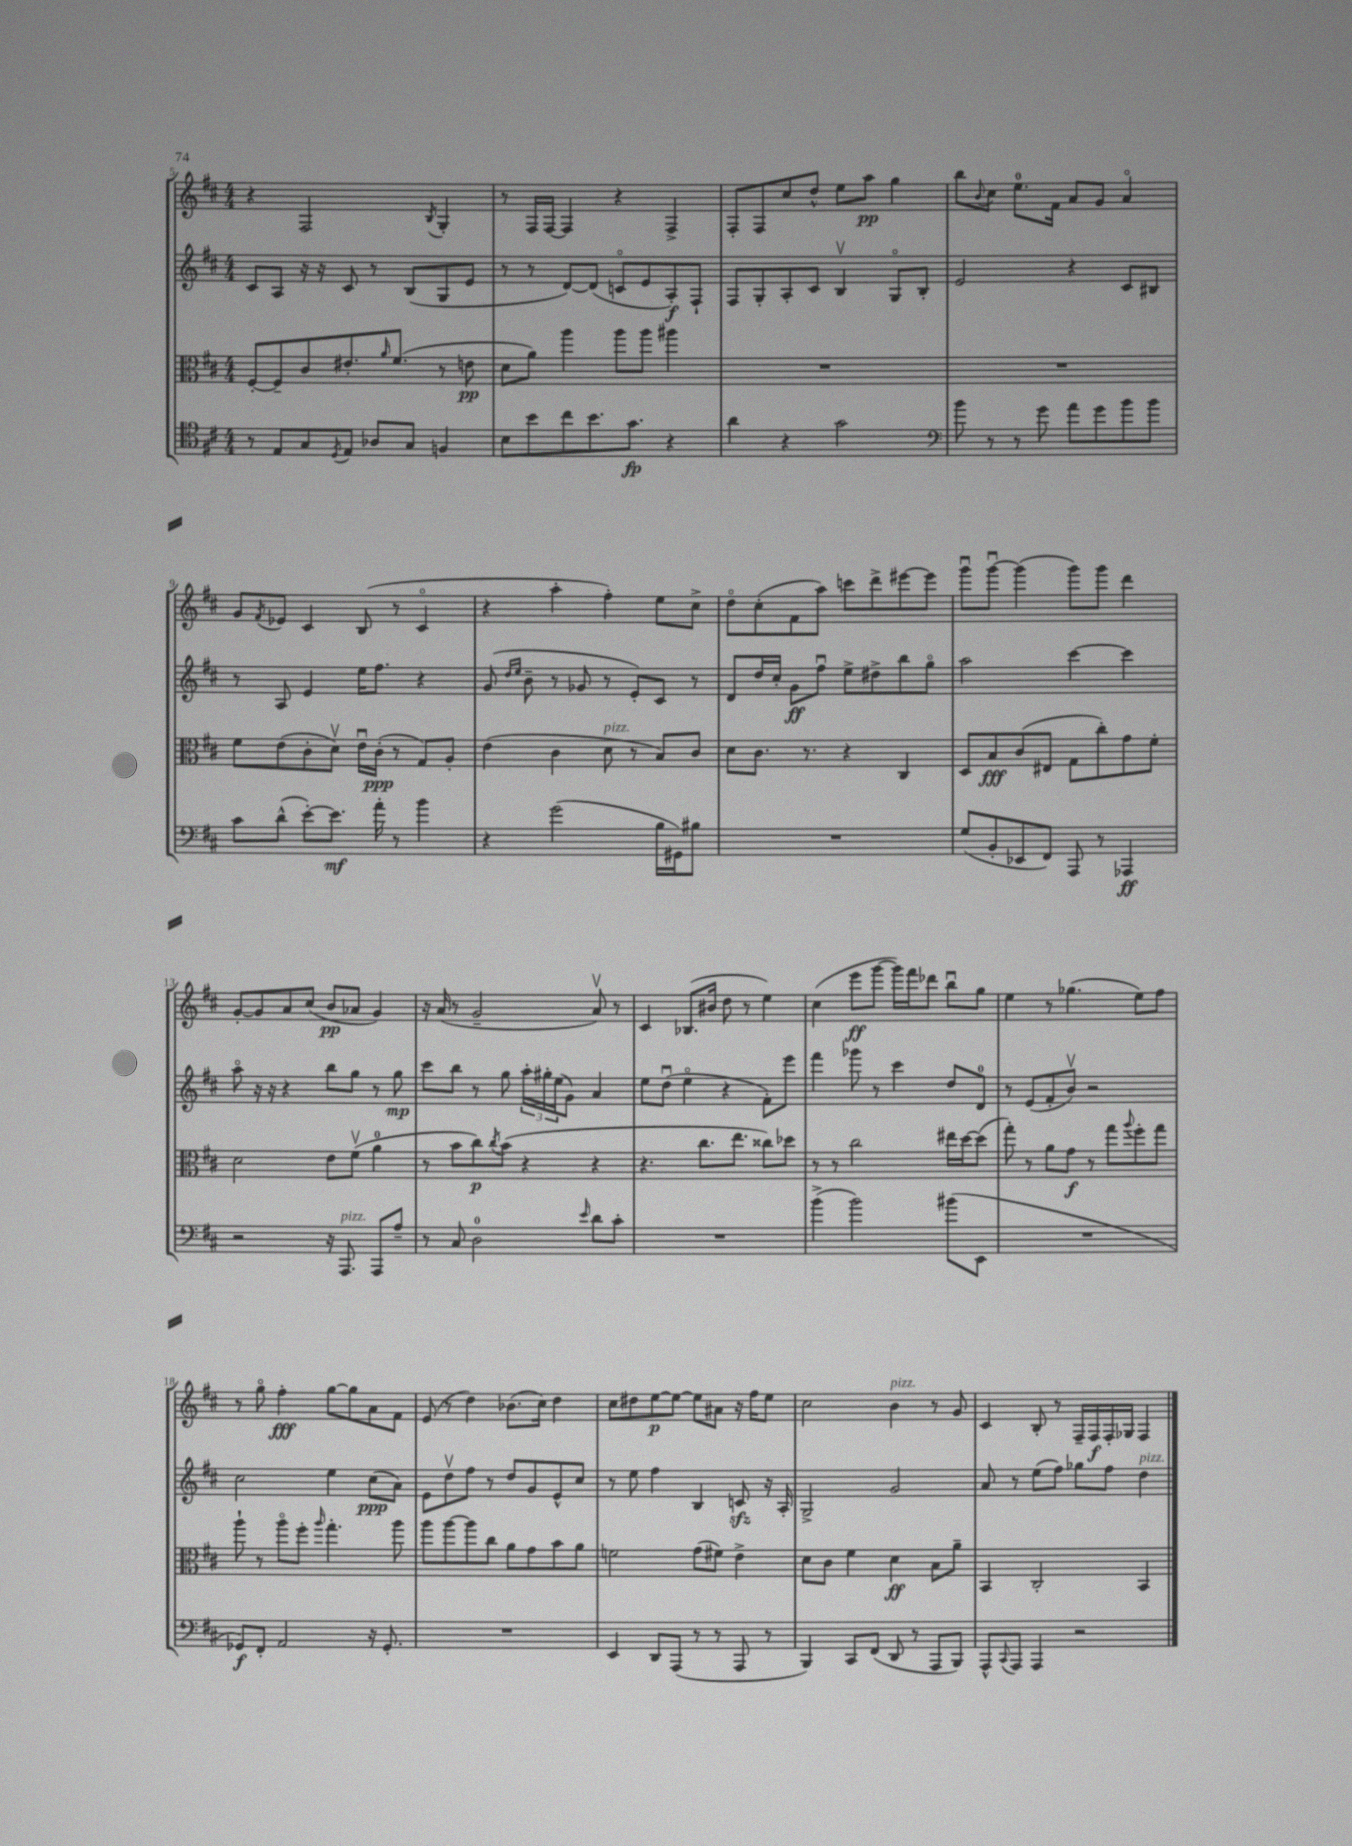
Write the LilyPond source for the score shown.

<<
\new StaffGroup <<
\new Staff = "s0" {
    \clef treble \key d \major \numericTimeSignature \time 4/4
    r4 fis2 \acciaccatura { b8 } g4-. |
    r8 fis16 fis16~ fis4 r4 fis4-> |
    fis8-. fis8 cis''8 d''8-^ e''8 a''8\pp g''4 |
    b''8 \appoggiatura { b'8 } cis''8 e''8.-0 fis'16 a'8 g'8 a'4\flageolet |
    g'8 \acciaccatura { fis'8 } ees'8 cis'4 b8( r8 cis'4\flageolet |
    r4 a''4-. fis''4-.) e''8 cis''8-> |
    d''8\flageolet cis''8-.( fis'8 a''8) c'''8 d'''8-> eis'''8~ eis'''8 |
    g'''8\downbow g'''8~\downbow g'''4( g'''8) g'''8 d'''4 |
    g'8~-. g'8 a'8 cis''8( b'8\pp aes'8 g'4) |
    r16 a'16( r8 g'2-- a'8\upbow) r8 |
    cis'4 bes8.( bis'16 d''8 r8 e''4) |
    cis''4( e'''8\ff g'''8~ g'''16) fis'''16 des'''8 b''8\downbow g''8 |
    e''4 r8 ges''4.( e''8) fis''8 |
    r8 g''8\flageolet fis''4-.\fff g''8~ g''8 a'8 fis'8 |
    e'8( r8 d''4) bes'8.( cis''16) d''4 |
    cis''8 dis''8 e''8~\p e''8~ e''8 ais'8 r16 fis''16 e''8 |
    cis''2 b'4^\markup { \italic "pizz." } r8 g'8 |
    cis'4 b8-. r8 fis16-- fis16\f fis16-. ges16 fis4 \bar "|." |
}
\new Staff = "s1" {
    \clef treble \key d \major \numericTimeSignature \time 4/4
    cis'8 a8 r16 r16 cis'8 r8 b8( g8 e'8 |
    r8 r8 d'8~) d'8( c'8\flageolet e'8 a8-.\f) fis8-! |
    fis8 g8-. a8-. cis'8 b4\upbow g8\flageolet b8-. |
    e'2 r4 cis'8 bis8 |
    r8 a8 e'4 e''16 fis''8. r4 |
    g'8( \grace { d''16 e''16 } b'8-- r8 ges'8 r8 e'8-.) cis'8 r8 |
    d'8 d''16 cis''16-. g'8\ff fis''8\downbow e''8-> dis''8-> b''8 g''8\flageolet |
    a''2 cis'''4~ cis'''4 |
    a''8\flageolet r16 r16 r4 b''8 g''8 r8 g''8\mp |
    cis'''8 b''8 r8 g''8 \tuplet 3/2 { a''16-. gis''16-. e''16( } g'8) a'4 |
    e''8 d''8\downbow( e''4\flageolet r4 fis'8-.) e'''8 |
    fis'''4 ges'''8 r8 cis'''4 d''8 d'8-0 |
    r8 e'8( fis'8-. b'8\upbow) r2 |
    cis''2 e''4 cis''8\ppp( a'8) |
    e'8 d''8\upbow fis''8 r8 d''8 g'8 e'8-^ cis''8 |
    r8 e''8 fis''4 b4 c'8\sfz r16 a16-. |
    g2-> g'2 |
    a'8 r8 e''8( fis''8) ges''8 fis''8 d''4^\markup { \italic "pizz." } \bar "|." |
}
\new Staff = "s2" {
    \clef alto \key d \major \numericTimeSignature \time 4/4
    fis8~-. fis8-- cis'8 eis'8.-. \grace { a'16 } fis'8.( r8 e'8\pp |
    d'8 a'8) a''4 a''8 a''8 ais''4 |
    R1 |
    R1 |
    fis'8 e'8( cis'8-. d'8\upbow) e'16\downbow cis'16-.\ppp( r8 g8) a8-. |
    e'4( cis'4 d'8^\markup { \italic "pizz." } r8 b8) cis'8 |
    d'8 cis'8. r8. r4 cis4 |
    d8 b8\fff cis'8( eis8 g8 cis''8-.) g'8 fis'8-. |
    d'2 e'8 fis'8\upbow( a'4-0 |
    r8 b'8 cis''8\p) \acciaccatura { cis''8 } b'8( r4 r4 |
    r4. cis''8. e''8. cisis''8) des''8 |
    r8 r8 cis''2 eis''16 d''16~ d''8( |
    g''8-.) r8 a'8 g'8\f r8 g''8 \appoggiatura { a''8 } fis''8-. g''8 |
    a''8-! r8 a''8\flageolet fis''8-. \grace { a''16 } g''4.-. a''8 |
    a''8 a''8~ a''8 cis''8 a'8 g'8 b'8 a'8 |
    f'2 g'8( fis'8) e'4-> |
    d'8 cis'8 fis'4 d'4\ff b8 a'8-- |
    b,4 cis2-. b,4 \bar "|." |
}
\new Staff = "s3" {
    \clef tenor \key d \major \numericTimeSignature \time 4/4
    r8 e8 g8 \acciaccatura { d8 } e8 aes8 g8 f4 |
    b8 b'8 cis''8 b'8. g'8.\fp r4 |
    a'4 r4 g'2 |
    \clef bass b'8 r8 r8 g'8 a'8 g'8 b'8 b'8 |
    cis'8 d'8-^( e'8~-.) e'8.\mf a'16-. r8 b'4 |
    r4 g'2( b16 gis,16) bis8 |
    R1 |
    g8( b,8-. ees,8 fis,8) a,,8 r8 aes,,4\ff |
    r2 r16 a,,8.^\markup { \italic "pizz." } a,,8 a8-- |
    r8 cis8 d2-0 \grace { e'16 } d'8 cis'8-. |
    R1 |
    b'4->( b'2) bis'8( e,8 |
    R1 |
    ges,8\f) fis,8-. a,2 r16 ges,8.-. |
    R1 |
    e,4 d,8 a,,8( r8 r8 a,,8 r8 |
    b,,4) cis,8 fis,8( d,8 r8 a,,8 b,,8) |
    a,,8-^ \appoggiatura { cis,8 } a,,8 a,,4 r2 \bar "|." |
}
>>
>>
\layout { \context { \Score currentBarNumber = #5 } }
